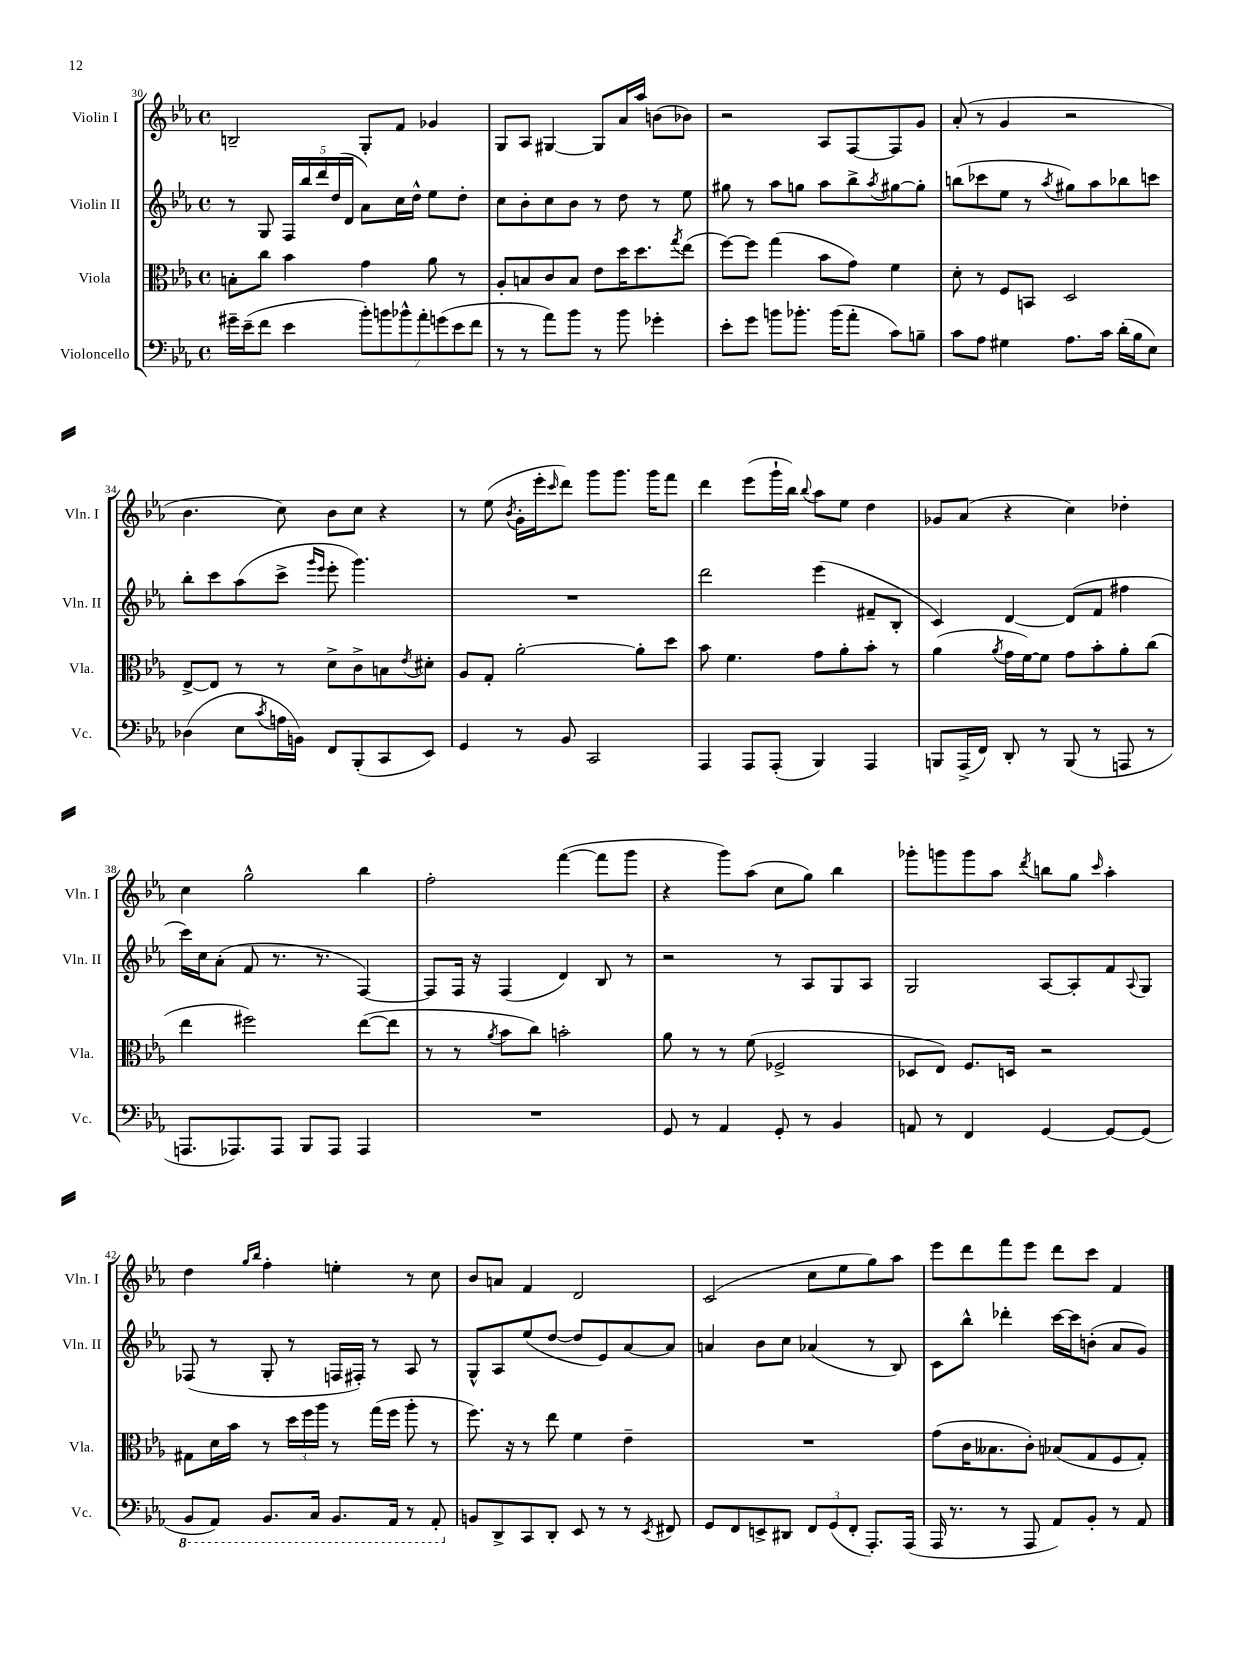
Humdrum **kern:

**kern	**kern	**kern	**kern
*staff4	*staff3	*staff2	*staff1
*clefF4	*clefC3	*clefG2	*clefG2
*k[b-e-a-]	*k[b-e-a-]	*k[b-e-a-]	*k[b-e-a-]
*M4/4	*M4/4	*M4/4	*M4/4
*met(c)	*met(c)	*met(c)	*met(c)
16g#~	8B'	8r	2B~
(16e-~	.	.	.
8f	8cc	8G	.
4e-	4b-	20F	.
.	.	20bb-	.
.	.	20ddd	.
.	.	(20dd	.
.	.	20d	.
14b-')	4g	8a-)	8G'
14b	.	.	.
.	.	16cc	8f
14b-^^	.	.	.
.	.	16dd^^	.
14a-'	.	.	.
.	8a-	8ee-	4g-
(14g	.	.	.
14e-	.	.	.
.	8r	8dd'	.
14f	.	.	.
=	=	=	=
8r	8A-'	8cc	8G
8r	8B	8b-'	8A-
8a-)	8c	8cc	[4G#
8b-	8B	8b-	.
8r	8e-	8r	8G#]
8b-	16dd	8dd	16a-
.	8.dd	.	16aa-
4g-'	.	8r	(8b
.	8qgg	.	.
.	(8ee-	8ee-	8b-)
=	=	=	=
8e-'	[8ff)	8gg#	2r
8g	8ff]	8r	.
8b	(4gg	8aa-	.
8.b-'	.	8gg	.
.	8b-	8aa-	8A-
(16b-	.	.	.
8a-'	8g)	8bb-^	[8F
.	.	8qaa-	.
8c)	4f	[8gg#	8F]
8B~	.	8gg#']	8g
=	=	=	=
8c	8d'	(8bb	(8a-'
8A-	8r	8ccc-	8r
4G#	8F	8ee-	4g
.	8BB	8r	.
.	.	8qaa-	.
8.A-	2D	8gg#)	2r
.	.	8aa-	.
16c	.	.	.
(16d'	.	8bb-	.
16B-	.	.	.
8E-)	.	8ccc	.
=	=	=	=
(4D-	[8E-^	8bb-'	4.b-
.	8E-]	8ccc	.
8E-	8r	(8aa-	.
8qc	.	.	.
16A	8r	8ccc^	8cc)
16BB)	.	.	.
.	.	16qqggg	.
.	.	16qqeee-	.
8FF	8d^	8eee-'	8b-
(8BBB-'	8c^	4.ggg)	8cc
8CC	8B	.	4r
.	8qe-	.	.
8EE-)	8d#'	.	.
=	=	=	=
4GG	8A-	1r	8r
.	8G'	.	(8ee-
.	.	.	8qb-
8r	[2a-'	.	16g'
.	.	.	16eee-'
.	.	.	16qqccc
8BB-	.	.	8ddd)
2CC	.	.	8ggg
.	.	.	8.ggg
.	8a-']	.	.
.	.	.	16ggg
.	8dd	.	8fff
=	=	=	=
4AAA-	8b-	2ddd	4ddd
.	4.f	.	.
8AAA-	.	.	(8eee-
(8AAA-'	.	.	16ggg`
.	.	.	16bb-)
.	.	.	8qqbb-
4BBB-)	8g	(4eee-	8aa-
.	8a-'	.	8ee-
4AAA-	8b-'	8f#~	4dd
.	8r	8B-'	.
=	=	=	=
8BBB	(4a-	4c)	8g-
(16AAA-^	.	.	(8a-
16FF)	.	.	.
.	8qa-	.	.
8DD'	16g	[4d	4r
.	[16f)	.	.
8r	8f]	.	.
(8BBB	8g	(8d]	4cc)
8r	8b-'	8f	.
8AAA	8a-'	4ff#	4dd-'
8r	(8cc	.	.
=	=	=	=
8.AAA	4ee-	16ccc)	4cc
.	.	16cc	.
.	.	(8a-'	.
8.AAA-)	.	.	.
.	2ff#)	8f	2gg^^
8AAA-	.	8.r	.
8BBB-	.	.	.
.	.	8.r	.
8AAA-	.	.	.
4AAA-	([8ee-	[4F)	4bb-
.	8ee-]	.	.
=	=	=	=
1r	8r	8F]	2ff'
.	8r	16F	.
.	.	16r	.
.	8qa-	.	.
.	8b-	(4F	.
.	8cc)	.	.
.	2b'	4d)	([4fff
.	.	8B-	8fff]
.	.	8r	8ggg
=	=	=	=
8GG	8a-	2r	4r
8r	8r	.	.
4AA-	8r	.	8ggg)
.	(8f	.	(8aa-
8GG'	2F-^	8r	8cc
8r	.	8A-	8gg)
4BB-	.	8G	4bb-
.	.	8A-	.
=	=	=	=
8AA	8D-	2G	8ggg-'
8r	8E-)	.	8ggg
4FF	8.F	.	8ggg
.	.	.	8aa-
.	16D	.	.
.	.	.	8qddd
[4GG	2r	[8A-	8bb
.	.	8A-']	8gg
.	.	.	16qqccc
8GG_	.	8f	4aa-'
.	.	8qqA-	.
(8GG]	.	8G	.
=	=	=	=
8BBB-	8G#	(8F-	4dd
8AAA-)	16d	8r	.
.	16b-	.	.
.	.	.	16qqgg
.	.	.	16qqbb-
8.BBB-	8r	8G'	4ff'
.	24dd	8r	.
.	24ff	.	.
16CC	.	.	.
.	24aa-	.	.
8.BBB-	8r	16F	4ee'
.	.	16F#')	.
.	(16gg	8r	.
16AAA-	16ff	.	.
8r	8aa-'	8A-	8r
8AAA-'	8r	8r	8cc
=	=	=	=
8BB	8.ff)	8G^^	8b-
8DD^	.	8A-	8a
.	16r	.	.
8CC	8r	(8ee-	4f
8DD'	8ee-	[8dd	.
8EE-	4f	8dd]	2d
8r	.	8e-)	.
8r	4e-~	[8a-	.
8qEE-	.	.	.
8FF#	.	8a-]	.
=	=	=	=
8GG	1r	4a	(2c
8FF	.	.	.
8EE^	.	8b-	.
8DD#	.	8cc	.
12FF	.	(4a-	8cc
(12GG	.	.	.
.	.	.	8ee-
12FF'	.	.	.
8.AAA-')	.	8r	8gg)
.	.	8B-)	8aa-
(16AAA-	.	.	.
=	=	=	=
16AAA-	(8g	8c	8eee-
8.r	.	.	.
.	16c	8bb-^^	8ddd
.	8.B--	.	.
8r	.	4ddd-'	8fff
8AAA-	8c')	.	8eee-
8AA-)	(8B-	[16ccc	8ddd
.	.	16ccc]	.
8BB-'	8G	(8b'	8ccc
8r	8F	8a-	4f
8AA-	8G')	8g)	.
==	==	==	==
*-	*-	*-	*-
